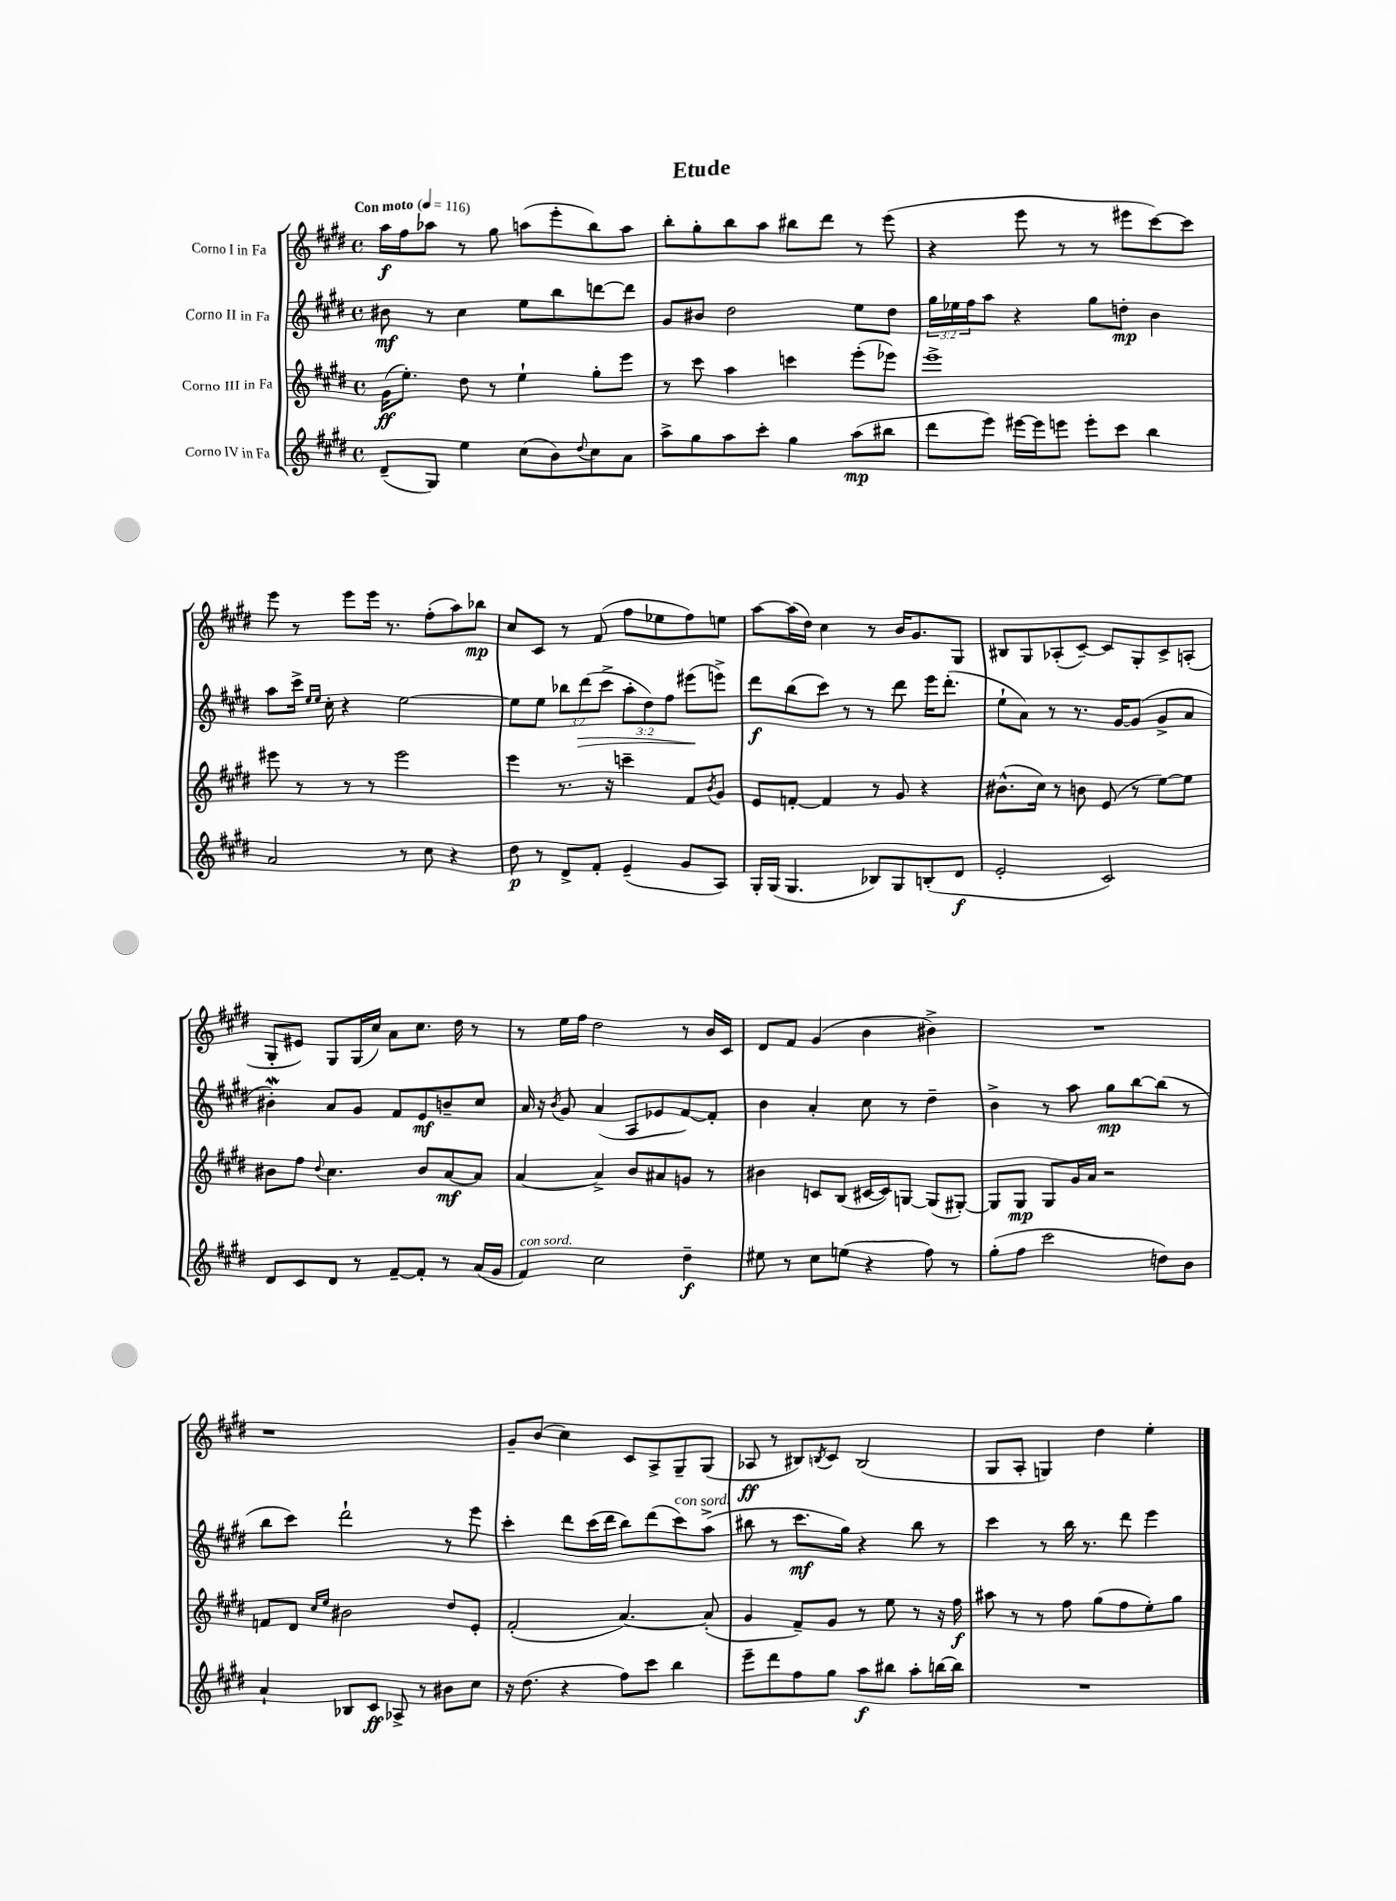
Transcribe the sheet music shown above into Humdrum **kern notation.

**kern	**dynam	**kern	**dynam	**kern	**dynam	**kern	**dynam
*part4	*part4	*part3	*part3	*part2	*part2	*part1	*part1
*staff4	*staff4	*staff3	*staff3	*staff2	*staff2	*staff1	*staff1
*I"Corno IV in Fa	*	*I"Corno III in Fa	*	*I"Corno II in Fa	*	*I"Corno I in Fa	*
*clefG2	*	*clefG2	*	*clefG2	*	*clefG2	*
*k[f#c#g#d#]	*	*k[f#c#g#d#]	*	*k[f#c#g#d#]	*	*k[f#c#g#d#]	*
*M4/4	*	*M4/4	*	*M4/4	*	*M4/4	*
*met(c)	*	*met(c)	*	*met(c)	*	*met(c)	*
*MM116	*	*MM116	*	*MM116	*	*MM116	*
=1	=1	=1	=1	=1	=1	=1	=1
!	!	!	!	!	!	!LO:TX:a:B:t=Con moto	!
(8d#~/L	.	(16g#\KL	ff	8b#X\	mf	16aa\LL	f
.	.	8.ee'\J)	.	.	.	16ff#\J	.
8G#/J)	.	.	.	8r	.	8aa-X\J	.
4ee\	.	8dd#\	.	4cc#\	.	8r	.
.	.	8r	.	.	.	8gg#\	.
(8cc#\L	.	4ee`\	.	8ee\L	.	(8aan\L	.
8b\)	.	.	.	8bb\	.	8eee'\	.
8qqdd#/	.	.	.	.	.	.	.
8cc#\	.	8gg#'\L	.	[8dddn\	.	8bb\)	.
8a\J	.	8eee\J	.	8ddd\J]	.	8aa\J	.
=2	=2	=2	=2	=2	=2	=2	=2
8aa^\L	.	8r	.	8g#/L	.	8bb'\L	.
8gg#\	.	8ccc#\	.	8b#X/J	.	8gg#'\	.
8aa\	.	4aa\	.	2dd#\	.	8bb\	.
8ccc#'\J	.	.	.	.	.	8aa\J	.
4gg#\	.	4cccn\	.	.	.	8bb#X\L	.
.	.	.	.	.	.	8ddd#\J	.
(8aa\L	mp	(8eee'\L	.	8ee\L	.	8r	.
8bb#X\J	.	8eee-X\J)	.	8dd#\J	.	(8eee\	.
=3	=3	=3	=3	=3	=3	=3	=3
8ddd#\L	.	1eee^	.	24gg#\LL	.	4r	.
.	.	.	.	24ee-X\	.	.	.
.	.	.	.	24ff#\J	.	.	.
8eee\J)	.	.	.	8aa\J	.	.	.
[16eee#X\LL	.	.	.	4r	.	8eee\	.
16eee#\J]	.	.	.	.	.	.	.
8eeen\J	.	.	.	.	.	8r	.
8eee'\L	.	.	.	8gg#\L	.	8r	.
8ccc#\J	.	.	.	8ddn'\J	mp	8eee#X\L	.
4bb\	.	.	.	4b\	.	[8ccc#\)	.
.	.	.	.	.	.	8ccc#\J]	.
!!LO:LB:g=z
=4	=4	=4	=4	=4	=4	=4	=4
2a/	.	8eee#X\	.	8aa\L	.	8eee\	.
.	.	8r	.	16ccc#^\Jk	.	8r	.
.	.	.	.	16qqee/LL	.	.	.
.	.	.	.	16qqee/JJ	.	.	.
.	.	.	.	16cc#'\	.	.	.
.	.	8r	.	4r	.	8eee\L	.
.	.	8r	.	.	.	16eee\Jk	.
.	.	.	.	.	.	8.r	.
8r	.	2eee#\	.	[2ee\	.	.	.
8cc#\	.	.	.	.	.	(8ff#'\L	.
4r	.	.	.	.	.	8aa\)	.
.	.	.	.	.	.	8bb-X\J	mp
=5	=5	=5	=5	=5	=5	=5	=5
8dd#\	p	4eee\	.	8ee\L]	.	8cc#/L	.
8r	.	.	.	8ee\J	.	8c#/J	.
8d#^/L	.	8.r	.	12bb-X\L	.	8r	.
!	!	!	!	!	!LO:HP:b	!	!
.	.	.	.	(12ddd#\	>	.	.
8f#'/J	.	.	.	.	.	(8f#/	.
.	.	.	.	12ccc#^\J	.	.	.
.	.	16r	.	.	.	.	.
(4e~/	.	4cccn~\	.	12aa'\L	.	8ff#\L	.
.	.	.	.	12dd#\)	.	.	.
.	.	.	.	.	.	8ee-X\	.
.	.	.	.	12ff#\J	.	.	.
8g#/L	.	8f#/L	.	(8eee#X\L	.	8ff#\)	.
.	.	8qb/	.	.	.	.	.
8A/J)	.	8g#/J	.	8eeen^\J)	]	8een\J	.
=6	=6	=6	=6	=6	=6	=6	=6
16G#'/LL	.	8e/L	.	8ddd#\L	f	[8aa\L	.
(16G#/JJ	.	.	.	.	.	.	.
4.G#/	.	[8fn'/J	.	(8bb\	.	(16aa\L]	.
.	.	.	.	.	.	16dd#\JJ)	.
.	.	4f/]	.	8ccc#\J)	.	4cc#\	.
.	.	.	.	8r	.	.	.
8B-X/L)	.	8r	.	8r	.	8r	.
8G#/	.	8g#/	.	8ddd#\	.	16b/KL	.
.	.	.	.	.	.	8.g#/	.
(8Bn'/	.	4r	.	16eee\KL	.	.	.
.	.	.	.	(8.ddd#'\J	.	.	.
8d#/J	f	.	.	.	.	8G#/J	.
=7	=7	=7	=7	=7	=7	=7	=7
2e'/	.	(8.b#X^^\L	.	8ee`\L	.	8B#X/L	.
.	.	.	.	8a\J)	.	8G#/	.
.	.	16cc#\Jk)	.	.	.	.	.
.	.	8r	.	8r	.	(8A-X'/	.
.	.	8bn\	.	8.r	.	[8c#~/J)	.
2c#/)	.	(8e/	.	.	.	8c#/L]	.
.	.	.	.	[16g#/KL	.	.	.
.	.	8r	.	(8g#/J]	.	8G#'/	.
.	.	[8ee\L)	.	8g#^/L	.	8c#^/	.
.	.	8ee\J]	.	8a/J	.	(8An'/J	.
!!LO:LB:g=z
=8	=8	=8	=8	=8	=8	=8	=8
8d#/L	.	8b#X\L	.	4b#XW'\)	.	8G#'/L	.
8c#/	.	8ff#\J	.	.	.	8e#X/J)	.
.	.	8qqdd#/	.	.	.	.	.
8d#/J	.	4.cc#\	.	8a/L	.	8G#/L	.
8r	.	.	.	8g#/J	.	(16G#/L	.
.	.	.	.	.	.	16cc#/JJ)	.
[8f#~/L	.	.	.	8f#/L	.	8a\L	.
8f#'/J]	.	8b#/L	.	8e/	mf	8.cc#\J	.
8r	.	[8a/	mf	8bn~/	.	.	.
.	.	.	.	.	.	16dd#\	.
(16a/LL	.	8a/J]	.	8cc#/J	.	8r	.
16g#/JJ	.	.	.	.	.	.	.
=9	=9	=9	=9	=9	=9	=9	=9
!LO:TX:a:i:t=con sord.	!	!	!	!	!	!	!
4f#/)	.	[4a/	.	16a/	.	8r	.
.	.	.	.	16r	.	.	.
.	.	.	.	8qb/	.	.	.
.	.	.	.	8g#/	.	16ee\LL	.
.	.	.	.	.	.	16ff#\JJ	.
2cc#\	.	4a^/]	.	(4a/	.	2dd#\	.
.	.	8b/L	.	8A/L	.	.	.
.	.	8a#X/	.	8e-X/	.	.	.
4dd#~\	f	8gn/J	.	[8f#/)	.	8r	.
.	.	8r	.	8f#'/J]	.	16b/LL	.
.	.	.	.	.	.	16c#/JJ	.
=10	=10	=10	=10	=10	=10	=10	=10
8ee#X\	.	4b#X\	.	4b\	.	8d#/L	.
8r	.	.	.	.	.	8f#/J	.
8cc#\L	.	8cn/L	.	4a'/	.	(4g#/	.
(8een\J	.	(8B/J	.	.	.	.	.
4r	.	[16c#X/LL	.	8cc#\	.	4b\	.
.	.	16c#/J])	.	.	.	.	.
.	.	[8Gn/J	.	8r	.	.	.
8ff#\)	.	(8G/L]	.	4dd#~\	.	4b#X^\)	.
8r	.	[8G#X'/J)	.	.	.	.	.
=11	=11	=11	=11	=11	=11	=11	=11
(8gg#'\L	.	8G#/L]	.	4b^\	.	1r	.
8ff#\J	.	8G#/J	mp	.	.	.	.
2ccc#\	.	8G#/L	.	8r	.	.	.
.	.	16g#/L	.	8aa\	.	.	.
.	.	16a/JJ	.	.	.	.	.
.	.	2r	.	8gg#\L	mp	.	.
.	.	.	.	[8bb\	.	.	.
8ddn\L)	.	.	.	(8bb\J]	.	.	.
8b\J	.	.	.	8r	.	.	.
!!LO:LB:g=z
=12	=12	=12	=12	=12	=12	=12	=12
4a`/	.	8fn/L	.	8bb\L	.	1r	.
.	.	8d#/J	.	8ccc#\J)	.	.	.
.	.	16qqcc#/LL	.	.	.	.	.
.	.	16qqee/JJ	.	.	.	.	.
8B-X/L	.	2b#X\	.	2ddd#`\	.	.	.
8c#/J	ff	.	.	.	.	.	.
8A-X^/	.	.	.	.	.	.	.
8r	.	.	.	.	.	.	.
8b#X\L	.	8dd#/L	.	8r	.	.	.
8cc#\J	.	8e'/J	.	8eee\	.	.	.
=13	=13	=13	=13	=13	=13	=13	=13
16r	.	(2f#'/	.	4ccc#'\	.	8g#~/L	.
(8.dd#\	.	.	.	.	.	.	.
.	.	.	.	.	.	(8b/J	.
4r	.	.	.	8ddd#\L	.	4cc#\)	.
.	.	.	.	(16ccc#\L	.	.	.
.	.	.	.	16ddd#\JJ	.	.	.
8ff#\L)	.	[4.a/)	.	8bb\L)	.	8c#/L	.
8ccc#\J	.	.	.	(8ddd#\	.	8A^/	.
!	!	!	!	!LO:TX:a:i:t=con sord.	!	!	!
4bb\	.	.	.	8ccc#\)	.	8G#~/	.
.	.	(8a'/]	.	(8aa^\J	.	(8G#/J	.
=14	=14	=14	=14	=14	=14	=14	=14
8eee~\L	.	4g#/	.	8bb#X\	.	8A-X/	ff
8ddd#\	.	.	.	8r	.	8r	.
8ff#\	.	8f#~/L)	.	8.ccc#\L	mf	8B#X/L)	.
.	.	.	.	.	.	8qBn/	.
8gg#\J	.	8g#/J	.	.	.	8c#/J	.
.	.	.	.	16gg#\Jk)	.	.	.
8aa\L	f	8r	.	4r	.	(2B/	.
8bb#X\J	.	8ee\	.	.	.	.	.
8aa'\L	.	8r	.	8bb#\	.	.	.
[16bbn\L	.	16r	.	8r	.	.	.
16bb\JJ]	.	16ff#\	f	.	.	.	.
=15	=15	=15	=15	=15	=15	=15	=15
1r	.	8aa#X\	.	4ccc#\	.	8G#/L	.
.	.	8r	.	.	.	8A'/J	.
.	.	8r	.	8r	.	4Gn/)	.
.	.	8ff#\	.	16bb\	.	.	.
.	.	.	.	8.r	.	.	.
.	.	(8gg#\L	.	.	.	4dd#\	.
.	.	8ff#\	.	8ddd#\	.	.	.
.	.	8ee'\)	.	4eee\	.	4ee'\	.
.	.	8gg#\J	.	.	.	.	.
==	==	==	==	==	==	==	==
*-	*-	*-	*-	*-	*-	*-	*-
